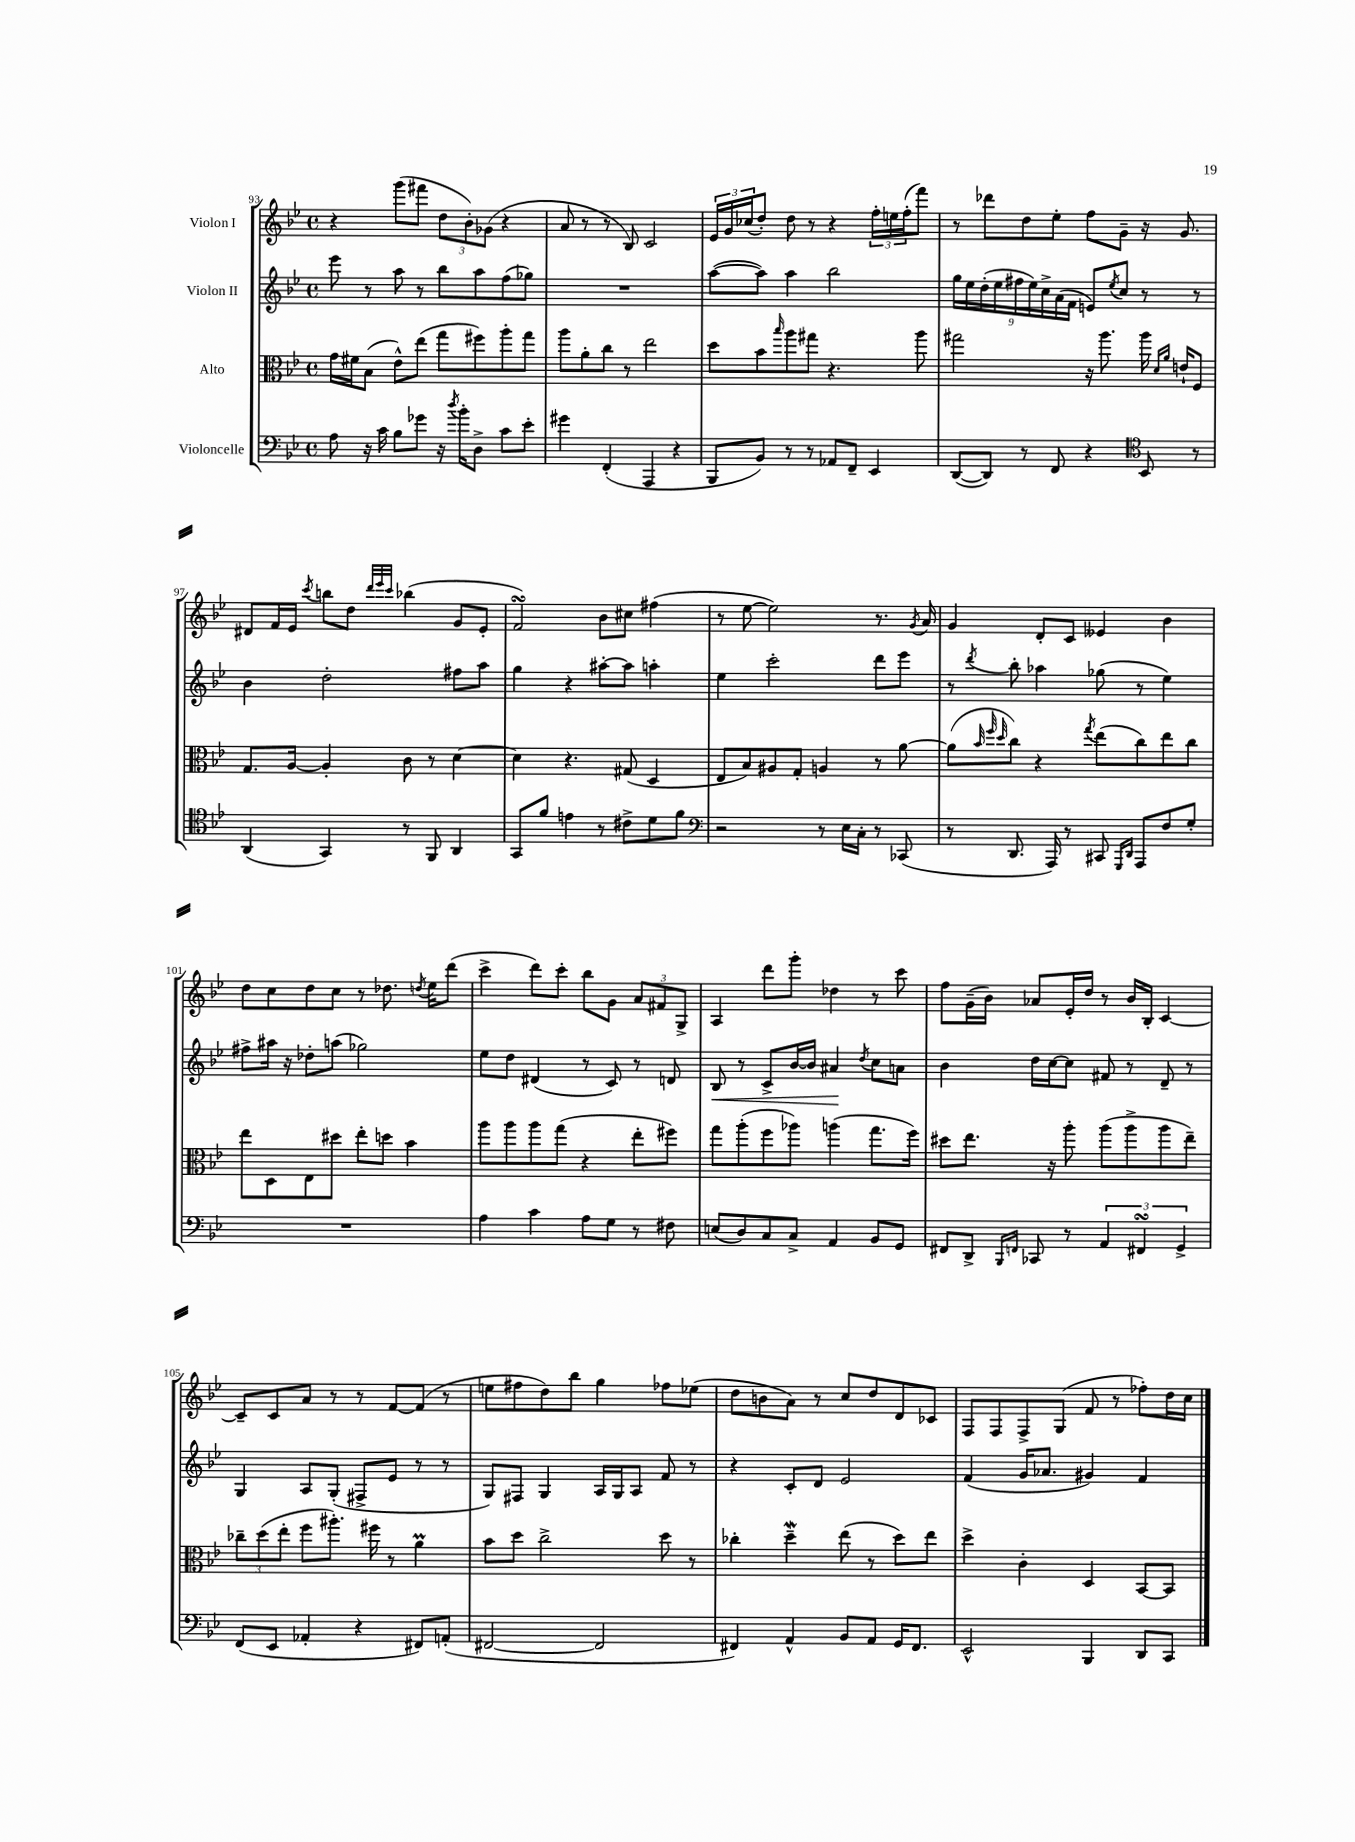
<<
\new StaffGroup <<
\new Staff = "s0" \with { instrumentName = "Violon I" } {
    \clef treble \key bes \major \defaultTimeSignature \time 4/4
    r4 g'''8( fis'''8 \tuplet 3/2 { d''8 bes'8-.) ges'8( } r4 |
    a'8 r8 r8 bes8) c'2 |
    \tuplet 3/2 { ees'16 g'16 ces''16( } d''8-.) d''8 r8 r4 \tuplet 3/2 { f''16-. e''16 f''16-.( } f'''8) |
    r8 des'''8 d''8 ees''8-. f''8 g'8-- r16 g'8. |
    dis'8 f'16 ees'16 \acciaccatura { c'''8 } b''8 d''8 \grace { d'''32 ees'''32 c'''32 } bes''4( g'8 ees'8-. |
    f'2\turn) bes'8 cis''8 fis''4( |
    r8 ees''8~ ees''2) r8. \acciaccatura { g'8 } a'16 |
    g'4 d'8-. c'8 eeses'4 bes'4 |
    d''8 c''8 d''8 c''8 r8 des''8. \acciaccatura { d''8 } ees''16 d'''8( |
    c'''4-> d'''8) c'''8-. bes''8 g'8 \tuplet 3/2 { a'8 fis'8 g8-> } |
    a4 d'''8 g'''8-. des''4 r8 c'''8 |
    f''8 g'16--( bes'16) aes'8 ees'16-. d''16 r8 bes'16 bes16-. c'4~ |
    c'8-- c'8 a'8 r8 r8 f'8~ f'8( r8 |
    e''8 fis''8 d''8) bes''8 g''4 fes''8 ees''8( |
    d''8 b'8 a'8) r8 c''8 d''8 d'8 ces'8 |
    f8 f8 f8-> g8( f'8 r8 fes''8-.) d''16 c''16 \bar "|." |
}
\new Staff = "s1" \with { instrumentName = "Violon II" } {
    \clef treble \key bes \major \defaultTimeSignature \time 4/4
    ees'''8 r8 a''8 r8 bes''8 a''8 f''8( ges''8) |
    R1 |
    a''8~( a''8) a''4 bes''2 |
    \tuplet 9/8 { g''16 ees''16 d''16-.( ees''16 fis''16 ees''16) c''16-> a'16( f'16 } e'8) \acciaccatura { ees''8 } c''8 r8 r8 |
    bes'4 d''2-. fis''8 a''8 |
    g''4 r4 ais''8~-. ais''8 a''4-. |
    ees''4 c'''2-. d'''8 ees'''8 |
    r8 \acciaccatura { d'''8 } bes''8-. aes''4 ges''8( r8 ees''4) |
    fis''8-> ais''16 r16 des''8-. a''8( ges''2) |
    ees''8 d''8 dis'4( r8 c'8) r8 d'8 |
    bes8\< r8 c'8-> bes'16~ bes'16 ais'4\! \acciaccatura { d''8 } c''8 a'8 |
    bes'4 d''16 c''16~ c''8 fis'8 r8 d'8-- r8 |
    g4 a8 g8-.( fis8-> ees'8 r8 r8 |
    g8) fis8 g4 a16 g16 a8 f'8 r8 |
    r4 c'8-. d'8 ees'2 |
    f'4( g'16 aes'8. gis'4) f'4 \bar "|." |
}
\new Staff = "s2" \with { instrumentName = "Alto" } {
    \clef alto \key bes \major \defaultTimeSignature \time 4/4
    g'16 fis'16 bes8( ees'8-^) ees''8( g''8 fis''8) a''8-. g''8 |
    a''8 a'8-. c''8 r8 ees''2 |
    d''8 bes'8 \grace { bes''16 } a''8 gis''8 r4. a''8 |
    gis''2 r16 a''8. a''16 \grace { d'16 a'16 } e'16-! f8 |
    g8. a16~ a4-. c'8 r8 d'4~ |
    d'4 r4. gis8( d4 |
    ees8 bes8) ais8 g8-. a4 r8 a'8~ |
    a'8( \grace { bes'32 f''32 d''32 } c''8) r4 \acciaccatura { g''8 } ees''8( c''8) ees''8 c''8 |
    ees''8 d8 ees8 dis''8 ees''8-. d''8 bes'4 |
    a''8 a''8 a''8 g''8( r4 ees''8-. fis''8) |
    g''8 a''8-.( f''8 aes''8) a''4( g''8. f''16) |
    dis''8 ees''8. r16 a''8-. a''8( a''8-> a''8 ees''8--) |
    \tuplet 3/2 { ces''8-- d''8( ees''8-. } f''8 ais''8.-.) fis''16 r8 a'4\prall |
    bes'8 d''8 c''2-> d''8 r8 |
    ces''4-. d''4--\mordent ees''8( r8 d''8) ees''8 |
    d''4-> c'4-. d4 bes,8~ bes,8 \bar "|." |
}
\new Staff = "s3" \with { instrumentName = "Violoncelle" } {
    \clef bass \key bes \major \defaultTimeSignature \time 4/4
    a8 r16 c'16 bes8 ges'8 r16 \acciaccatura { d''8 } bes'16-. d8-> c'8 ees'8-. |
    gis'4 f,4-.( a,,4 r4 |
    bes,,8 bes,8) r8 r8 aes,8 f,8-- ees,4 |
    d,8~( d,8) r8 f,8 r4 \clef tenor bes,8 r8 |
    a,4( g,4) r8 f,8 a,4 |
    g,8 f'8 e'4 r8 cis'8-> d'8 f'8 |
    \clef bass r2 r8 ees16 c16-. r8 ces,8( |
    r8 d,8. a,,16) r8 cis,8 \grace { g,,16 d,16 } a,,8 f8 g8-. |
    R1 |
    a4 c'4 a8 g8 r8 fis8 |
    e8( d8) c8 c8-> a,4 bes,8 g,8 |
    fis,8 d,8-> \grace { bes,,16 f,16 } ces,8 r8 \tuplet 3/2 { a,4 fis,4\turn g,4-> } |
    f,8( ees,8 aes,4-. r4 fis,8) a,8-.( |
    fis,2~ fis,2 |
    fis,4) a,4-^ bes,8 a,8 g,16 fis,8. |
    ees,2-^ bes,,4 d,8 c,8 \bar "|." |
}
>>
>>
\layout { \context { \Score currentBarNumber = #93 } }
